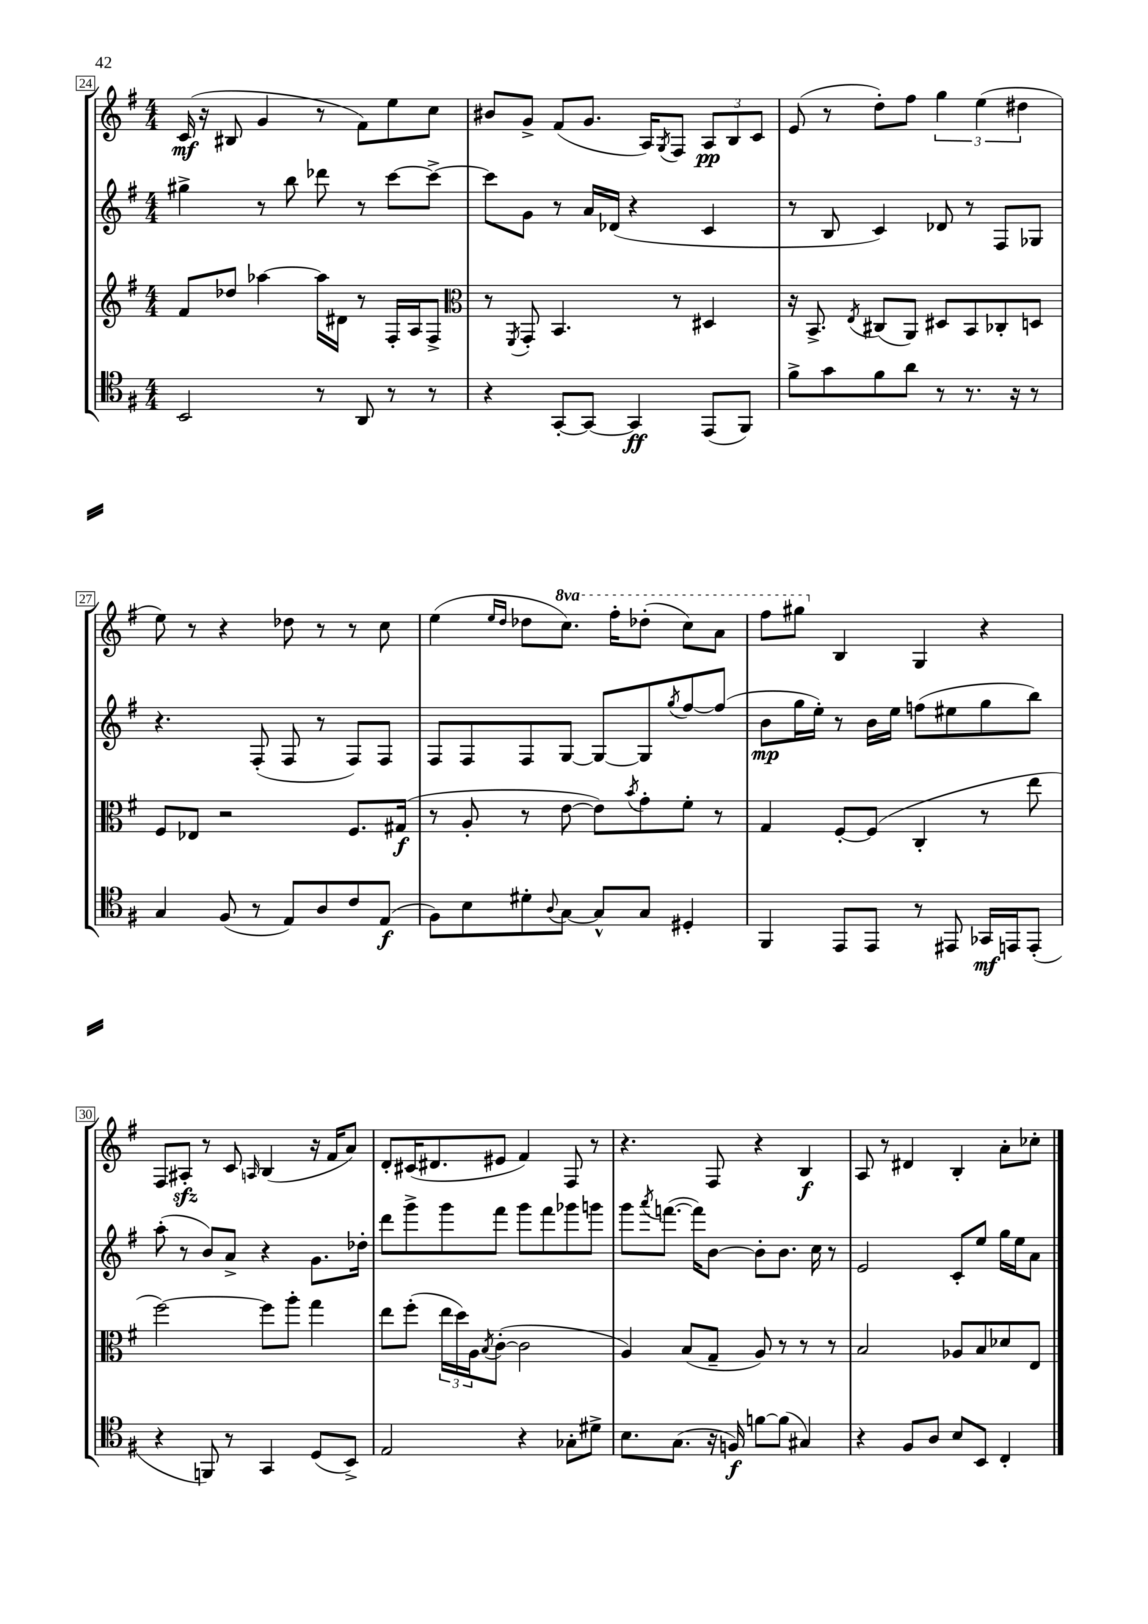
<<
\new StaffGroup <<
\new Staff = "s0" {
    \clef treble \key g \major \numericTimeSignature \time 4/4 \set Staff.ottavationMarkups = #ottavation-simple-ordinals
    c'16\mf( r16 bis8 g'4 r8 fis'8) e''8 c''8 |
    bis'8 g'8-> fis'8( g'8. a16) \acciaccatura { g8 } fis8 \tuplet 3/2 { a8\pp b8 c'8 } |
    e'8( r8 d''8-.) fis''8 \tuplet 3/2 { g''4 e''4( dis''4 } |
    e''8) r8 r4 des''8 r8 r8 c''8 |
    e''4( \grace { e''16 d''16 } des''8 \ottava #1 c'''8.) fis'''16-. des'''8-.( c'''8) a''8 |
    fis'''8 gis'''8 \ottava #0 b4 g4 r4 |
    fis8 ais8-.\sfz r8 c'8 \grace { a16 } b4( r16 fis'16 a'8) |
    d'8-. cis'16( dis'8. eis'8 fis'4) fis8 r8 |
    r4. fis8 r4 b4\f |
    a8 r8 dis'4 b4-. a'8-. ces''8-. \bar "|." |
}
\new Staff = "s1" {
    \clef treble \key g \major \numericTimeSignature \time 4/4
    gis''4-> r8 b''8 des'''8 r8 c'''8~ c'''8~-> |
    c'''8 g'8 r8 a'16 des'16( r4 c'4 |
    r8 b8 c'4) des'8 r8 fis8 ges8 |
    r4. fis8-.( fis8 r8 fis8) fis8 |
    fis8 fis8 fis8 g8~ g8~ g8 \acciaccatura { g''8 } fis''8~ fis''8( |
    b'8\mp g''16 e''16-.) r8 b'16 e''16 f''8( eis''8 g''8 b''8) |
    a''8-.( r8 b'8) a'8-> r4 g'8. des''16-. |
    d'''8 g'''8-> g'''8 fis'''8 g'''8 fis'''8 ges'''8 g'''8 |
    g'''8 \acciaccatura { a'''8 } f'''8.~( f'''16) b'8~ b'8-. b'8. c''16 r8 |
    e'2 c'8-. e''8 g''16 e''16 a'8 \bar "|." |
}
\new Staff = "s2" {
    \clef treble \key g \major \numericTimeSignature \time 4/4
    fis'8 des''8 aes''4~ aes''16 dis'16 r8 fis16-. a16 fis8-> |
    \clef alto r8 \acciaccatura { fis,8 } g,8-. b,4. r8 dis4 |
    r16 b,8.-> \acciaccatura { e8 } cis8( a,8) dis8 b,8 ces8-. d8 |
    fis8 ees8 r2 fis8. gis16\f( |
    r8 a8-. r8 e'8~ e'8) \acciaccatura { b'8 } g'8-. fis'8-. r8 |
    g4 fis8~-. fis8( c4-. r8 e''8 |
    fis''2~) fis''8 a''8-. g''4 |
    e''8 fis''8-.( \tuplet 3/2 { e''16 d''16) a16 } \acciaccatura { b8 } c'8~-.( c'2 |
    a4) b8( g8-- a8) r8 r8 r8 |
    b2 aes8 b8 des'8 e8 \bar "|." |
}
\new Staff = "s3" {
    \clef tenor \key g \major \numericTimeSignature \time 4/4
    b,2 r8 a,8 r8 r8 |
    r4 g,8~-. g,8~ g,4\ff e,8( fis,8) |
    fis'8-> g'8 fis'8 a'8 r8 r8. r16 r8 |
    g4 fis8( r8 e8) a8 c'8 e8\f( |
    fis8) b8 dis'8-. \appoggiatura { a8 } g8~ g8-^ g8 dis4-. |
    fis,4 e,8 e,8 r8 eis,8 ges,16\mf e,16 e,8-.( |
    r4 f,8) r8 g,4 d8( b,8->) |
    e2 r4 ges8-. dis'8-> |
    b8. g8.( r16 f16\f) f'8~ f'8( gis4) |
    r4 fis8 a8 b8 b,8 c4-. \bar "|." |
}
>>
>>
\layout { \context { \Score currentBarNumber = #24 \override BarNumber.stencil = #(make-stencil-boxer 0.1 0.3 ly:text-interface::print) } }
